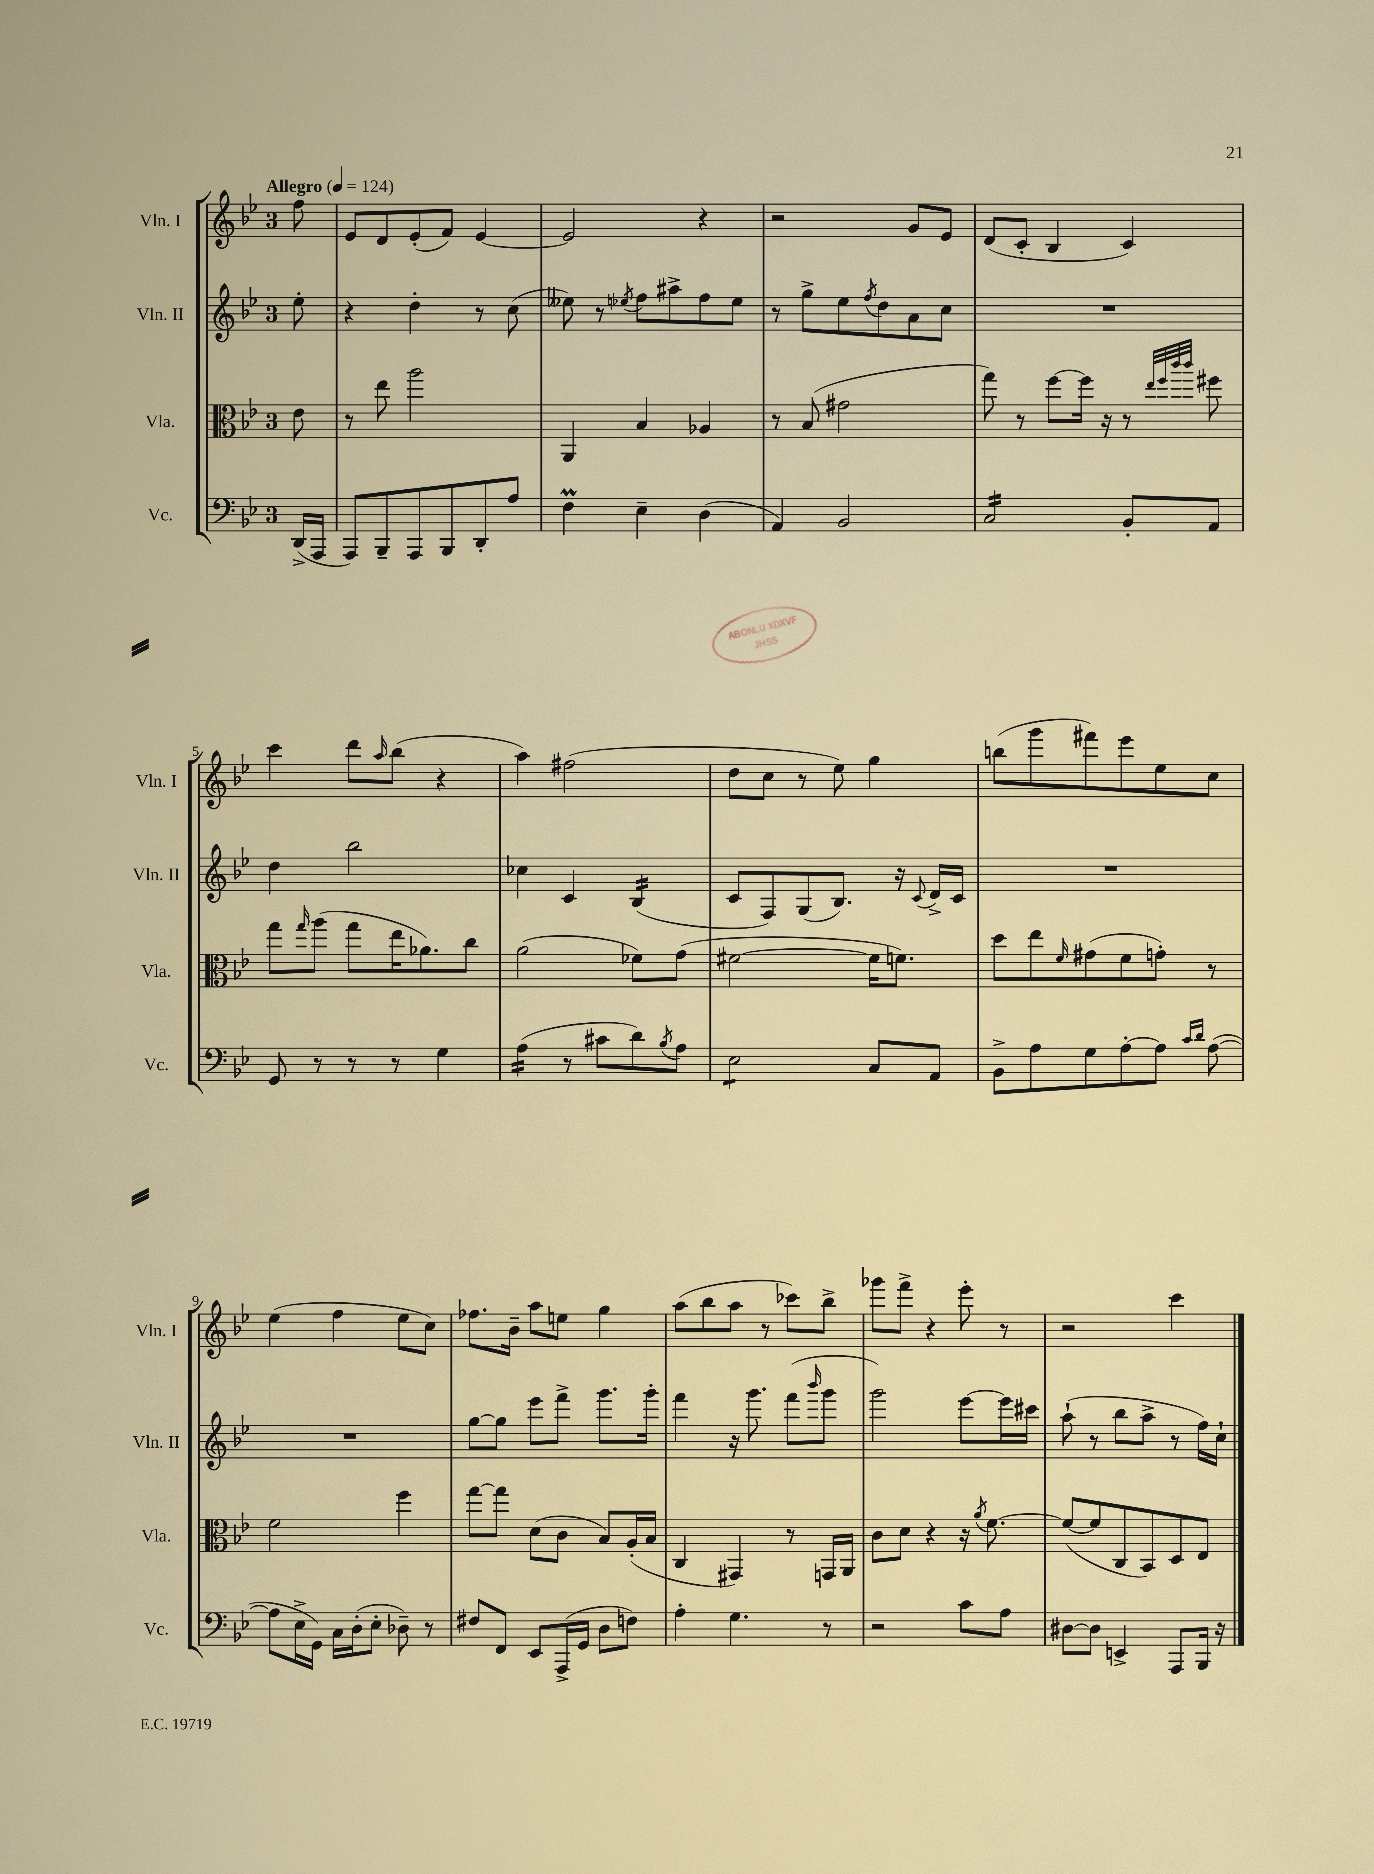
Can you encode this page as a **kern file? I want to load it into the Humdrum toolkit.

**kern	**kern	**kern	**kern
*staff4	*staff3	*staff2	*staff1
*clefF4	*clefC3	*clefG2	*clefG2
*k[b-e-]	*k[b-e-]	*k[b-e-]	*k[b-e-]
*M3/4	*M3/4	*M3/4	*M3/4
*MM124	*MM124	*MM124	*MM124
(16DD^	8e-	8ee-'	8ff
16AAA	.	.	.
=	=	=	=
8AAA)	8r	4r	8e-
8BBB-~	8ee-	.	8d
8AAA	2aa	4dd'	(8e-'
8BBB-	.	.	8f)
8DD'	.	8r	[4e-
8A	.	(8cc	.
=	=	=	=
4F	4AA	8ee--)	2e-]
.	.	8r	.
.	.	8qee-	.
4E-~	4B-	8ff	.
.	.	8aa#^	.
(4D	4A-	8ff	4r
.	.	8ee-	.
=	=	=	=
4AA)	8r	8r	2r
.	(8B-	8gg^	.
2BB-	2g#	8ee-	.
.	.	8qff	.
.	.	8dd	.
.	.	8a	8g
.	.	8cc	8e-
=	=	=	=
2C	8gg)	2.r	(8d
.	8r	.	8c'
.	[8ff	.	4B-
.	16ff]	.	.
.	16r	.	.
8BB-'	8r	.	4c)
.	32qqee-	.	.
.	32qqff	.	.
.	32qqccc	.	.
.	32qqccc	.	.
8AA	8ff#	.	.
=	=	=	=
8GG	8gg	4dd	4ccc
.	16qqgg	.	.
8r	(8aa	.	.
8r	8gg	2bb-	8ddd
.	.	.	16qqaa
8r	16ee-	.	(8bb-
.	8.a-)	.	.
4G	.	.	4r
.	8cc	.	.
=	=	=	=
(4A	(2a	4cc-	4aa)
8r	.	4c	(2ff#
8c#	.	.	.
8d)	8f-)	(4B-	.
8qB-	.	.	.
8A	(8g	.	.
=	=	=	=
2E-	[2f#	8c	8dd
.	.	8F)	8cc
.	.	(8G	8r
.	.	8.B-)	8ee-)
8C	16f#]	.	4gg
.	8.f)	16r	.
.	.	8qqc	.
8AA	.	16d^	.
.	.	16c	.
=	=	=	=
8BB-^	8dd	2.r	(8bb
8A	8ee-	.	8ggg
.	16qqf	.	.
8G	(8g#	.	8fff#)
[8A'	8f	.	8eee-
8A]	8g')	.	8ee-
16qqc	.	.	.
16qqd	.	.	.
([8A	8r	.	8cc
=	=	=	=
8A]	2f	2.r	(4ee-
16E-^	.	.	.
16GG)	.	.	.
16C	.	.	4ff
(16D'	.	.	.
8E-'	.	.	.
8D-~)	4ff	.	8ee-
8r	.	.	8cc)
=	=	=	=
8F#	[8gg	[8gg	8.ff-
8FF	8gg]	8gg]	.
.	.	.	16b-~
8EE-	(8d	8eee-	8aa
(16AAA^	8c	8fff^	8ee
16GG	.	.	.
8D	8B-)	8.ggg	4gg
8F)	(16A'	.	.
.	16B-	16ggg'	.
=	=	=	=
4A'	4C	4fff	(8aa
.	.	.	8bb-
4.G	4GG#)	16r	8aa
.	.	8.ggg	.
.	.	.	8r
.	8r	(8fff	8ccc-)
.	.	16qqbbb-	.
8r	16GG	8ggg	8bb-^
.	16AA	.	.
=	=	=	=
2r	8c	2ggg)	8ggg-
.	8d	.	8fff^
.	4r	.	4r
8c	16r	[8eee-	8eee-'
.	8qa	.	.
.	[8.f	.	.
8A	.	16eee-]	8r
.	.	16ccc#	.
=	=	=	=
[8D#	(8f_	(8aa`	2r
8D#]	8f]	8r	.
4EE^	8C	8bb-	.
.	8BB-)	8aa^	.
8AAA	8D	8r	4ccc
16BBB-	8E-	16ff)	.
16r	.	16cc`	.
==	==	==	==
*-	*-	*-	*-
